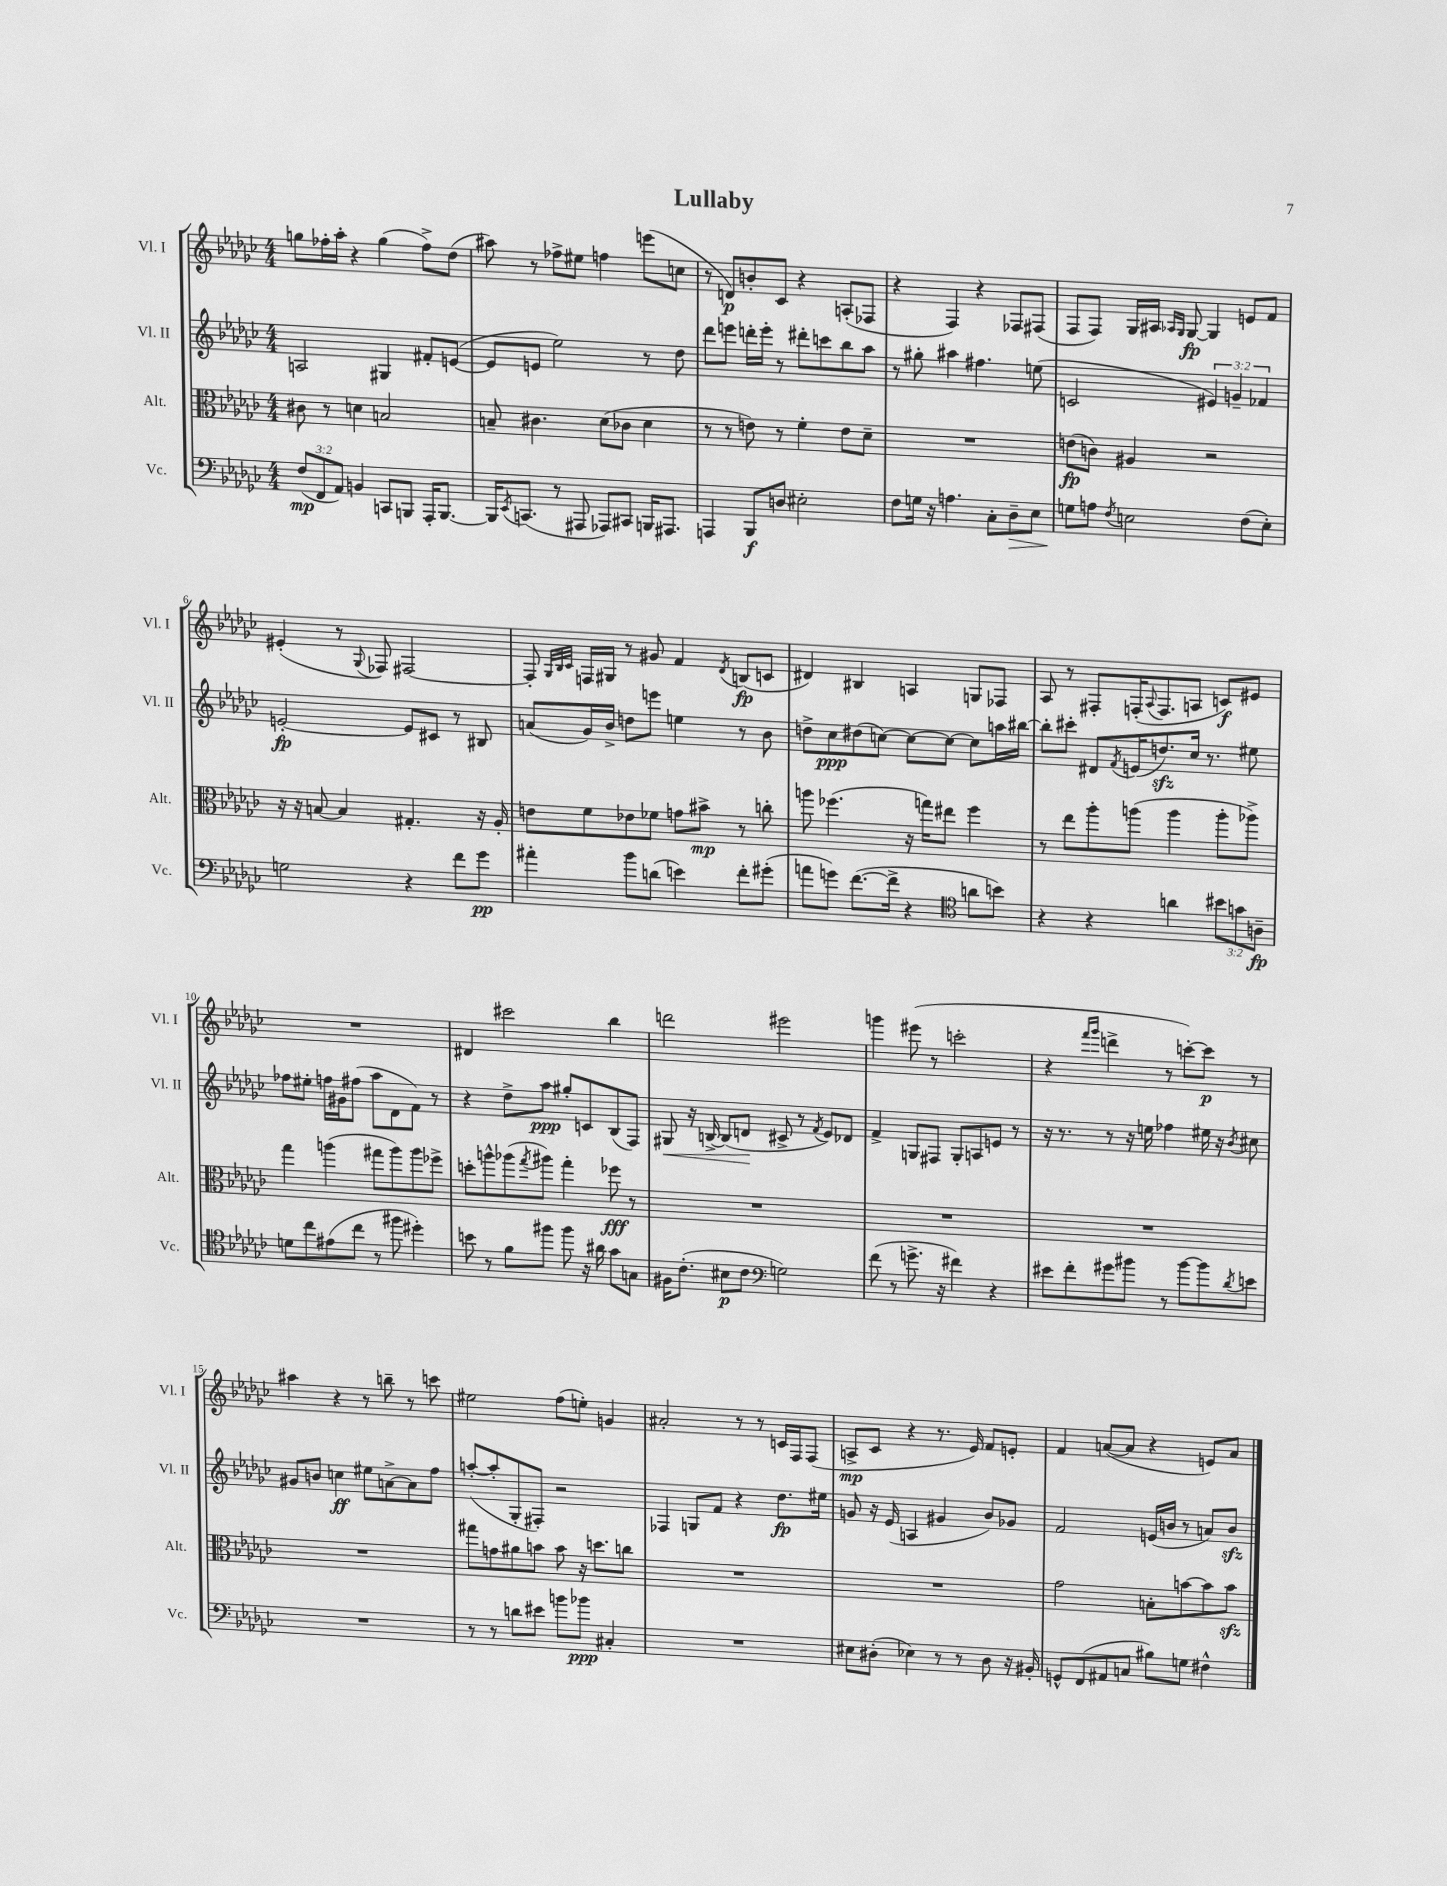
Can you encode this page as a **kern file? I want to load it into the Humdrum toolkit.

**kern	**dynam	**kern	**dynam	**kern	**dynam	**kern	**dynam
*part4	*part4	*part3	*part3	*part2	*part2	*part1	*part1
*staff4	*staff4	*staff3	*staff3	*staff2	*staff2	*staff1	*staff1
*I"Vc.	*	*I"Alt.	*	*I"Vl. II	*	*I"Vl. I	*
*I'Vc.	*	*I'Alt.	*	*I'Vl. II	*	*I'Vl. I	*
*clefF4	*	*clefC3	*	*clefG2	*	*clefG2	*
*k[b-e-a-d-g-c-]	*	*k[b-e-a-d-g-c-]	*	*k[b-e-a-d-g-c-]	*	*k[b-e-a-d-g-c-]	*
*M4/4	*	*M4/4	*	*M4/4	*	*M4/4	*
=1	=1	=1	=1	=1	=1	=1	=1
(12F/L	mp	8c#X\	.	2An/	.	8ggn\L	.
12FF/	.	.	.	.	.	.	.
.	.	8r	.	.	.	16ff-X'\L	.
12AA-/J)	.	.	.	.	.	.	.
.	.	.	.	.	.	16aa-'\JJ	.
4BBn/	.	4dn\	.	.	.	4r	.
8CCn/L	.	2Bn/	.	4G#X/	.	(4gg\	.
8BBBn/J	.	.	.	.	.	.	.
16AAA-'/KL	.	.	.	8f#X'/L	.	8ff-^\L)	.
[8.BBB/J	.	.	.	.	.	.	.
.	.	.	.	([8en/J	.	(8dd-\J	.
=2	=2	=2	=2	=2	=2	=2	=2
16BBB/KL]	.	8Bn~/	.	8e/L]	.	8aa#X\)	.
8qEE-/	.	.	.	.	.	.	.
(8.CCn/J	.	.	.	.	.	.	.
.	.	4.c#X\	.	8en/J	.	8r	.
8r	.	.	.	2ee-\)	.	8ff-X^\L	.
8AAA#X/	.	.	.	.	.	8ee#X\J	.
8AAA-X/L)	.	(8d-\L	.	.	.	4ffn\	.
8CC#X/J	.	8c-X\J	.	.	.	.	.
16BBBn/KL	.	4d-\	.	8r	.	(8eeen\L	.
8.AAA#X/J	.	.	.	.	.	.	.
.	.	.	.	8dd-\	.	8ccn\J	.
=3	=3	=3	=3	=3	=3	=3	=3
4AAAn/	.	8r	.	8ddd-\L	.	8r	.
.	.	8r	.	8eeen\J	.	8dn/L)	p
8BBB-/L	f	8en\)	.	16dddn'\LL	.	8bn'/	.
.	.	.	.	16eee'\JJ	.	.	.
8Dn/J	.	8r	.	8r	.	8c-/J	.
2E#X'\	.	4f'\	.	8ddd#X'\L	.	4r	.
.	.	.	.	8cccn\	.	.	.
.	.	8e\L	.	8bb-\	.	(8An'/L	.
.	.	8d-~\J	.	8aa-\J	.	8F-X/J	.
=4	=4	=4	=4	=4	=4	=4	=4
8F\L	.	1r	.	8r	.	4r	.
16Gn\Jk	.	.	.	8gg#X'\	.	.	.
16r	.	.	.	.	.	.	.
4.An\	.	.	.	4aa#X\	.	4F/)	.
.	.	.	.	4.ff#X\	.	4r	.
8C-'\L	.	.	.	.	.	.	.
!	!LO:HP:b	!	!	!	!	!	!
8D-~\	>	.	.	.	.	8F-X/L	.
8E-\J	.	.	.	(8een\	.	(8F#X/J	.
=5	=5	=5	=5	=5	=5	=5	=5
8Gn\L	.	(8en\L	fp	2cn/	.	8F/L	.
8An\J	]	8cn\J)	.	.	.	8F/J)	.
8qF/	.	.	.	.	.	.	.
2En\	.	4A#X/	.	.	.	16G-/LL	.
.	.	.	.	.	.	16A#X/JJ	.
.	.	.	.	.	.	16qqA-X/LL	.
.	.	.	.	.	.	16qqG-/JJ	.
.	.	.	.	.	.	[8G-/	fp
.	.	2r	.	6e#X/)	.	4G-/]	.
.	.	.	.	6gn~/	.	.	.
(8F\L	.	.	.	.	.	8en/L	.
.	.	.	.	6f-X/	.	.	.
8E'\J)	.	.	.	.	.	8f/J	.
!!LO:LB:g=z
=6	=6	=6	=6	=6	=6	=6	=6
2Gn\	.	16r	.	[2en'/	fp	(4e#X'/	.
.	.	16r	.	.	.	.	.
.	.	[8Bn/	.	.	.	.	.
.	.	4B/]	.	.	.	8r	.
.	.	.	.	.	.	8qqG-/	.
.	.	.	.	.	.	8F-X/)	.
4r	.	4.G#X'/	.	8e/L]	.	[2F#X/	.
.	.	.	.	8c#X/J	.	.	.
8f\L	.	.	.	8r	.	.	.
8g-\J	pp	16r	.	8B#X/	.	.	.
.	.	16A-'/	.	.	.	.	.
=7	=7	=7	=7	=7	=7	=7	=7
4a#X'\	.	8en\L	.	(8an/L	.	8F#'/]	.
.	.	.	.	.	.	32qqG-/LLL	.
.	.	.	.	.	.	32qqB-/	.
.	.	.	.	.	.	32qqc-/JJJ	.
.	.	8f\	.	16g-/L)	.	16Fn/LL	.
.	.	.	.	16b-^/JJ	.	16G#X/JJ	.
8b-\L	.	8e-X\	.	8ddn\L	.	8r	.
(8dn\J	.	8f-X\J	.	8eeen\J	.	8g#X/	.
4en\)	.	8gn\L	.	4een\	.	4f/	.
.	.	8b#X^\J	mp	.	.	.	.
.	.	.	.	.	.	8qd-/	.
8f'\L	.	8r	.	8r	.	(8Bn/L	fp
(8g#X'\J	.	8ccn'\	.	8b-\	.	8cn/J	.
=8	=8	=8	=8	=8	=8	=8	=8
8an\L	.	8aan\	.	8ddn^\L	.	4d#X/)	.
8gn\J)	.	(4.ff-X\	.	8cc-\	ppp	.	.
([8.f\L	.	.	.	(8dd#X\	.	4B#X/	.
.	.	.	.	[8ccn\J)	.	.	.
16f^\Jk]	.	.	.	.	.	.	.
4r	.	16r	.	8cc\L_	.	4An/	.
.	.	16ggn\KL)	.	.	.	.	.
.	.	8ee#X\J	.	8cc\J_	.	.	.
*clefC4	*	*	*	*	*	*	*
8an\L	.	4ff-\	.	8cc\L]	.	8Gn/L	.
8bn\J)	.	.	.	16aan\L	.	8F-X/J	.
.	.	.	.	[16bb#X\JJ	.	.	.
=9	=9	=9	=9	=9	=9	=9	=9
4r	.	8r	.	8bb#'\L]	.	8A-/	.
.	.	8ee-\L	.	8ccc#X'\J	.	8r	.
4r	.	8aa-'\	.	8d#X/L	.	8F#X'/L	.
.	.	.	.	8qf/	.	.	.
.	.	(8aan\J	.	(16en/K	.	(16Fn'/K	.
.	.	.	.	.	.	8qqA-/	.
.	.	.	.	8.ddnzz/)	.	8.F/	.
4an\	.	4aa\	.	.	.	.	.
.	.	.	.	16cc-/Jk	.	8An/J	.
.	.	.	.	8.r	.	.	.
12b#X\L	.	8aa'\L	.	.	.	8cn/L)	f
12gn\	.	.	.	.	.	.	.
.	.	8aa-X^\J)	.	8ee#X\	.	8e#X/J	.
12An~\J	fp	.	.	.	.	.	.
!!LO:LB:g=z
=10	=10	=10	=10	=10	=10	=10	=10
8dn\L	.	4gg-\	.	8ff-X\L	.	1r	.
8cc-\	.	.	.	8ee#X'\J	.	.	.
(8e#X\	.	(4aan\	.	16ffn\LL	.	.	.
.	.	.	.	16g#X\J	.	.	.
8cc-\J	.	.	.	(8ff#X\J	.	.	.
8r	.	8gg#X\L	.	8aa-\L	.	.	.
8ff#X\	.	8aa\)	.	8d-\	.	.	.
4dd#X'\)	.	8aa\	.	8f\J)	.	.	.
.	.	8ff-X^\J	.	8r	.	.	.
=11	=11	=11	=11	=11	=11	=11	=11
8bn\	.	8ddn'\L	.	4r	.	4d#X/	.
8r	.	8aan^^\	.	.	.	.	.
8f\L	.	(8aa-X\	.	8dd-^\L	.	2ccc#X\	.
.	.	8qgg-/	.	.	.	.	.
8ff#X\J	.	8aa#X\J)	.	8aa-\J	ppp	.	.
8ff#\	.	4gg-'\	.	8gg#X'/L	.	.	.
16r	.	.	.	8cn/	.	.	.
16a#X\	.	.	.	.	.	.	.
8g-\L	.	8ff-X\	fff	(8B-/	.	4bb-\	.
8Gn\J	.	8r	.	8F/J)	.	.	.
=12	=12	=12	=12	=12	=12	=12	=12
!	!	!	!	!	!LO:HP:b	!	!
16F#X\KL	.	1r	.	8G#X/	<	2dddn\	.
(8.c-'\J	.	.	.	.	.	.	.
.	.	.	.	16r	.	.	.
.	.	.	.	[16Bn^/	.	.	.
8B#X\L	p	.	.	(8B/L]	.	.	.
8c-\J	.	.	.	8dn/J	.	.	.
*clefF4	*	*	*	*	*	*	*
2Gn\)	.	.	.	8c#X^/	[	2eee#X\	.
.	.	.	.	8r	.	.	.
.	.	.	.	8qf/	.	.	.
.	.	.	.	8e-/L)	.	.	.
.	.	.	.	8d-X/J	.	.	.
=13	=13	=13	=13	=13	=13	=13	=13
(8f\	.	1r	.	4f^/	.	4gggn\	.
8r	.	.	.	.	.	.	.
8.gn^\	.	.	.	8Gn/L	.	(8eee#X\	.
.	.	.	.	8F#X/J	.	8r	.
16r	.	.	.	.	.	.	.
4f#X\)	.	.	.	8G'/L	.	2cccn'\	.
.	.	.	.	8An/	.	.	.
4r	.	.	.	8en/J	.	.	.
.	.	.	.	8r	.	.	.
=14	=14	=14	=14	=14	=14	=14	=14
8e#X\L	.	1r	.	16r	.	4r	.
.	.	.	.	8.r	.	.	.
8f'\	.	.	.	.	.	.	.
.	.	.	.	.	.	16qqfff/LL	.
.	.	.	.	.	.	16qqggg-/JJ	.
8g#X\	.	.	.	8r	.	4dddn^\	.
8b#X\J	.	.	.	16r	.	.	.
.	.	.	.	16een\	.	.	.
8r	.	.	.	4ff-X\	.	8r	.
[8b#\L	.	.	.	.	.	[8cccn'\L)	.
8b#\]	.	.	.	16ee#X\	.	8ccc\J]	p
.	.	.	.	16r	.	.	.
8qd-/	.	.	.	8qb-/	.	.	.
8en\J	.	.	.	8cc#X\	.	8r	.
!!LO:LB:g=z
=15	=15	=15	=15	=15	=15	=15	=15
1r	.	1r	.	8g#X/L	.	4aa#X\	.
.	.	.	.	8bn/J	.	.	.
.	.	.	.	4ccn\	ff	4r	.
.	.	.	.	8ee#X\L	.	8r	.
.	.	.	.	[8an^\	.	8bbn~\	.
.	.	.	.	8a\]	.	8r	.
.	.	.	.	8ff\J	.	8cccn\	.
=16	=16	=16	=16	=16	=16	=16	=16
8r	.	8gg#X\L	.	([8aan'/L	.	2ee#X\	.
8r	.	8gn\	.	8aa'/]	.	.	.
8dn\L	.	8a#X\	.	8G-'/	.	.	.
8e#X\J	.	8bn\J	.	8F#X'/J)	.	.	.
8bn\L	.	8b\	.	2r	.	(8ff\L	.
8b-X\J	ppp	16r	.	.	.	8een'\J)	.
.	.	8.ddn\L	.	.	.	.	.
4C#X'/	.	.	.	.	.	4gn/	.
.	.	8ccn\J	.	.	.	.	.
=17	=17	=17	=17	=17	=17	=17	=17
1r	.	1r	.	4F-X/	.	2a#X'/	.
.	.	.	.	8Gn/L	.	.	.
.	.	.	.	8f/J	.	.	.
.	.	.	.	4r	.	8r	.
.	.	.	.	.	.	8r	.
.	.	.	.	8.dd-\L	fp	16cn/LL	.
.	.	.	.	.	.	16F/J	.
.	.	.	.	.	.	(8F/J	.
.	.	.	.	16ee#X\Jk	.	.	.
=18	=18	=18	=18	=18	=18	=18	=18
8E#X\L	.	1r	.	8gn/	.	8An^/L	mp
(8D#X'\J	.	.	.	16r	.	8c-/J	.
.	.	.	.	(16e-/	.	.	.
4E-X\)	.	.	.	4An/	.	4r	.
8r	.	.	.	4g#X/	.	8.r	.
8r	.	.	.	.	.	.	.
.	.	.	.	.	.	16e-/)	.
8D#\	.	.	.	8b-/L)	.	8f/L	.
16r	.	.	.	8g-X/J	.	8en'/J	.
16BB#X'/	.	.	.	.	.	.	.
=19	=19	=19	=19	=19	=19	=19	=19
8GGn^^/L	.	2g-\	.	2f/	.	4f/	.
(8FF/	.	.	.	.	.	.	.
8AA#X/	.	.	.	.	.	([8an/L	.
8Cn/J	.	.	.	.	.	8a/J]	.
8B#X\L)	.	8Bn'\L	.	(16en/LL	.	4r	.
.	.	.	.	16bn/JJ	.	.	.
8Gn\J	.	[8bn\	.	8r	.	.	.
4F#X^^\	.	8b\]	.	8an/L)	.	8en/L)	.
.	.	8bzz\J	.	8bzz/J	.	8a/J	.
==	==	==	==	==	==	==	==
*-	*-	*-	*-	*-	*-	*-	*-
